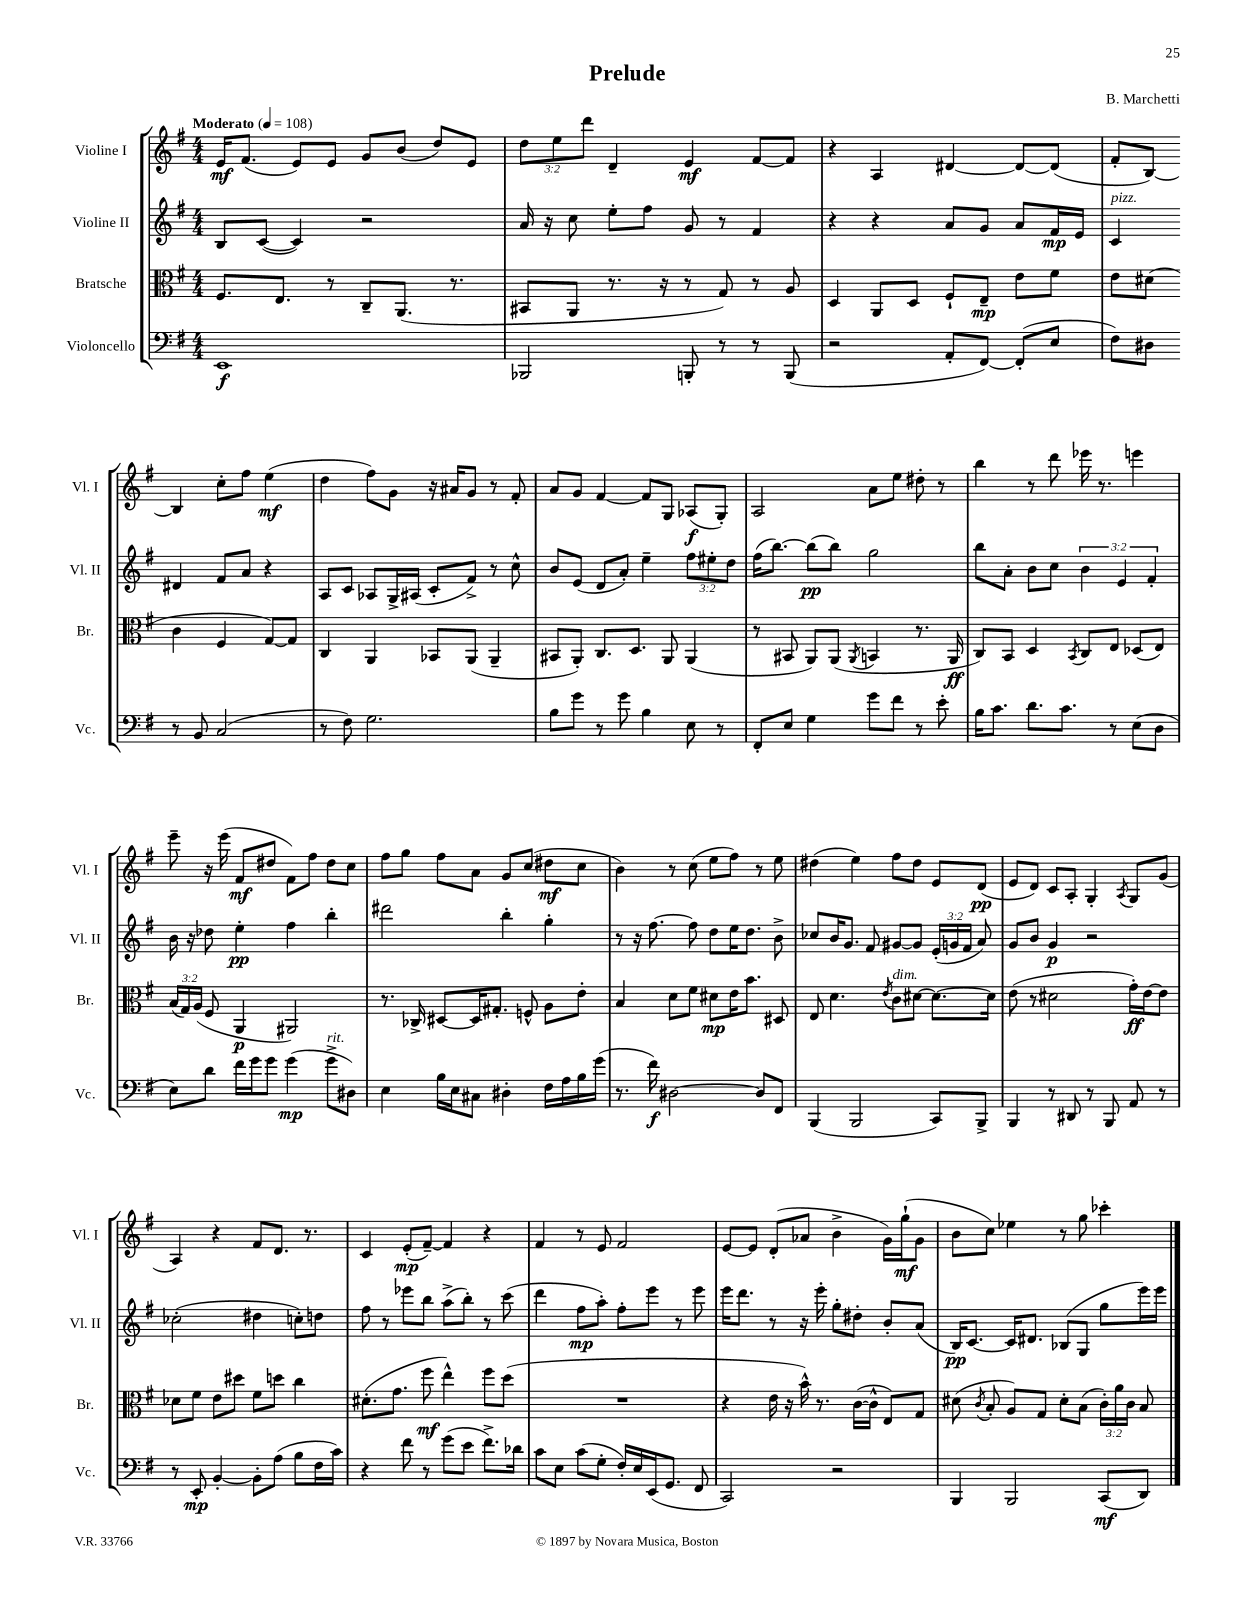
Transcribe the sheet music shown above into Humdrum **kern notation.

**kern	**dynam	**kern	**dynam	**kern	**dynam	**kern	**dynam
*part4	*part4	*part3	*part3	*part2	*part2	*part1	*part1
*staff4	*staff4	*staff3	*staff3	*staff2	*staff2	*staff1	*staff1
*I"Violoncello	*	*I"Bratsche	*	*I"Violine II	*	*I"Violine I	*
*I'Vc.	*	*I'Br.	*	*I'Vl. II	*	*I'Vl. I	*
*clefF4	*	*clefC3	*	*clefG2	*	*clefG2	*
*k[f#]	*	*k[f#]	*	*k[f#]	*	*k[f#]	*
*M4/4	*	*M4/4	*	*M4/4	*	*M4/4	*
*MM108	*	*MM108	*	*MM108	*	*MM108	*
=1	=1	=1	=1	=1	=1	=1	=1
!	!	!	!	!	!	!LO:TX:a:B:t=Moderato	!
1EE	f	8.F#/L	.	8B/L	.	16e/KL	mf
.	.	.	.	.	.	(8.f#/J	.
.	.	.	.	([8c/J	.	.	.
.	.	8.E/J	.	.	.	.	.
.	.	.	.	4c/])	.	8e/L)	.
.	.	8r	.	.	.	8e/J	.
.	.	8C~/L	.	2r	.	8g/L	.
.	.	(8.AA/J	.	.	.	(8b/J	.
.	.	.	.	.	.	8dd/L)	.
.	.	8.r	.	.	.	.	.
.	.	.	.	.	.	8e/J	.
=2	=2	=2	=2	=2	=2	=2	=2
2BBB-X/	.	8BB#X/L	.	16a/	.	12dd\L	.
.	.	.	.	16r	.	.	.
.	.	.	.	.	.	12ee\	.
.	.	8AA/J	.	8cc\	.	.	.
.	.	.	.	.	.	12ddd\J	.
.	.	8.r	.	8ee'\L	.	4d~/	.
.	.	.	.	8ff#\J	.	.	.
.	.	16r	.	.	.	.	.
8BBBn'/	.	8r	.	8g/	.	4e/	mf
8r	.	8G/)	.	8r	.	.	.
8r	.	8r	.	4f#/	.	[8f#/L	.
(8BBB/	.	8A/	.	.	.	8f#/J]	.
=3	=3	=3	=3	=3	=3	=3	=3
2r	.	4D/	.	4r	.	4r	.
.	.	8AA/L	.	4r	.	4A/	.
.	.	8D/J	.	.	.	.	.
8AA'/L	.	8F#`/L	.	8a/L	.	[4d#X/	.
[8FF#/J)	.	8E~/J	mp	8g/J	.	.	.
(8FF#'/L]	.	8e\L	.	8a/L	.	8d#/L_	.
8E/J	.	8f#\J	.	16f#/L	mp	(8d#/J]	.
.	.	.	.	16e/JJ	.	.	.
=4	=4	=4	=4	=4	=4	=4	=4
!	!	!	!	!LO:TX:a:i:t=pizz.	!	!	!
8F#\L)	.	8e\L	.	4c/	.	8f#'/L	.
8D#X\J	.	(8d#X\J	.	.	.	[8B/J)	.
8r	.	4c\	.	4d#X/	.	4B/]	.
8BB/	.	.	.	.	.	.	.
(2C/	.	4F#/	.	8f#/L	.	8cc'\L	.
.	.	.	.	8a/J	.	8ff#\J	.
.	.	[8G/L)	.	4r	.	(4ee\	mf
.	.	8G/J]	.	.	.	.	.
!!LO:LB:g=z
=5	=5	=5	=5	=5	=5	=5	=5
8r	.	4C/	.	8A/L	.	4dd\	.
8F#\)	.	.	.	8c/J	.	.	.
2.G\	.	4AA/	.	8A-X/L	.	8ff#\L)	.
.	.	.	.	16G^/L	.	8g\J	.
.	.	.	.	(16A#X/JJ	.	.	.
.	.	8BB-X/L	.	8c'/L	.	16r	.
.	.	.	.	.	.	16a#X/KL	.
.	.	(8AA/J	.	8f#^/J)	.	8g/J	.
.	.	4AA~/	.	8r	.	8r	.
.	.	.	.	8cc^^\	.	8f#'/	.
=6	=6	=6	=6	=6	=6	=6	=6
8B\L	.	8BB#X/L	.	8b/L	.	8a/L	.
8g\J	.	8AA'/J)	.	(8e/J	.	8g/J	.
8r	.	8.C/L	.	8d/L	.	[4f#/	.
8g\	.	.	.	8a'/J)	.	.	.
.	.	8.D/J	.	.	.	.	.
4B\	.	.	.	4ee~\	.	8f#/L]	.
.	.	8AA/	.	.	.	8G/J	.
8E\	.	(4AA/	.	12ff#\L	.	(8A-X/L	f
.	.	.	.	12ee#X'\	.	.	.
8r	.	.	.	.	.	8G'/J)	.
.	.	.	.	12dd\J	.	.	.
=7	=7	=7	=7	=7	=7	=7	=7
8FF#'/L	.	8r	.	(16ff#\KL	.	2A/	.
.	.	.	.	[8.bb\J)	.	.	.
8E/J	.	8BB#X/	.	.	.	.	.
4G\	.	8AA/L)	.	(8bb\L]	pp	.	.
.	.	(8AA/J	.	8bb\J)	.	.	.
.	.	8qAA/	.	.	.	.	.
8g\L	.	4BBn/	.	2gg\	.	8a\L	.
8f#\J	.	.	.	.	.	8ee\J	.
8r	.	8.r	.	.	.	8dd#X'\	.
8e'\	.	.	.	.	.	8r	.
.	.	16AA/	ff	.	.	.	.
=8	=8	=8	=8	=8	=8	=8	=8
16B\KL	.	8C/L)	.	8bb\L	.	4bb\	.
8.c\J	.	.	.	.	.	.	.
.	.	8BB/J	.	8a'\J	.	.	.
8.d\L	.	4D/	.	8b\L	.	8r	.
.	.	.	.	8cc\J	.	8ddd\	.
8.c\J	.	.	.	.	.	.	.
.	.	8qBB/	.	.	.	.	.
.	.	8C/L	.	6b\	.	16eee-X\	.
.	.	.	.	.	.	8.r	.
8r	.	8E/J	.	.	.	.	.
.	.	.	.	6e/	.	.	.
(8E\L	.	(8D-X/L	.	.	.	4eeen\	.
.	.	.	.	6f#'/	.	.	.
8D\J	.	8E/J)	.	.	.	.	.
!!LO:LB:g=z
=9	=9	=9	=9	=9	=9	=9	=9
8E\L)	.	(24B/LL	.	16b\	.	8eee~\	.
.	.	24G/)	.	.	.	.	.
.	.	.	.	16r	.	.	.
.	.	(24A/JJ	.	.	.	.	.
8d\J	.	8F#/	.	8dd-X\	.	16r	.
.	.	.	.	.	.	(16eee\	.
16f#\LL	.	4AA/	p	4ee'\	pp	8f#/L	mf
16g\J	.	.	.	.	.	.	.
8g\J	.	.	.	.	.	8dd#X/J	.
(4g\	mp	2AA#X/)	.	4ff#\	.	8f#\L)	.
.	.	.	.	.	.	8ff#\J	.
!LO:TX:a:i:t=rit.	!	!	!	!	!	!	!
8g^\L	.	.	.	4bb'\	.	8dd#\L	.
8D#X\J)	.	.	.	.	.	8cc\J	.
=10	=10	=10	=10	=10	=10	=10	=10
4E\	.	8.r	.	2ddd#X\	.	8ff#\L	.
.	.	.	.	.	.	8gg\J	.
.	.	16C-X^/	.	.	.	.	.
16B\LL	.	[8D#X/L	.	.	.	8ff#\L	.
16E\J	.	.	.	.	.	.	.
8C#X\J	.	16D#/K]	.	.	.	8a\J	.
.	.	8.G#X'/J	.	.	.	.	.
4D#X'\	.	.	.	4bb'\	.	8g/L	.
.	.	8Fn^^/	.	.	.	(8cc/J	.
16F#\LL	.	8A\L	.	4gg'\	.	8dd#X\L	mf
16A\	.	.	.	.	.	.	.
16B\	.	8e'\J	.	.	.	8cc\J	.
(16g\JJ	.	.	.	.	.	.	.
=11	=11	=11	=11	=11	=11	=11	=11
8.r	.	4B/	.	8r	.	4b\)	.
.	.	.	.	16r	.	.	.
16f#\)	f	.	.	[8.ff#\	.	.	.
[2D#X\	.	8d\L	.	.	.	8r	.
.	.	8f#\J	.	8ff#\]	.	(8cc\	.
.	.	8d#X\L	mp	8dd\L	.	8ee\L	.
.	.	16e\K	.	16ee\K	.	8ff#\J)	.
.	.	8.b\J	.	8.dd\J	.	.	.
8D#/L]	.	.	.	.	.	8r	.
8FF#/J	.	8D#X/	.	8b^\	.	8ee\	.
=12	=12	=12	=12	=12	=12	=12	=12
(4BBB/	.	8E/	.	8cc-X/L	.	(4dd#X\	.
.	.	4.d\	.	16b/K	.	.	.
.	.	.	.	8.g/J	.	.	.
2BBB/	.	.	.	.	.	4ee\)	.
.	.	.	.	8f#/	.	.	.
.	.	8qe/	.	.	.	.	.
!	!	!LO:TX:a:i:t=dim.	!	!	!	!	!
.	.	8c\L	.	[8g#X/L	.	8ff#\L	.
.	.	[8d#X\J	.	8g#/J]	.	8dd#\J	.
8CC/L)	.	8.d#\L_	.	(24e'/LL	.	8e/L	.
.	.	.	.	24gn/	.	.	.
.	.	.	.	24f#/JJ	.	.	.
8BBB^/J	.	.	.	8a/)	.	(8d/J	pp
.	.	16d#\Jk]	.	.	.	.	.
=13	=13	=13	=13	=13	=13	=13	=13
4BBB/	.	(8e\	.	8g/L	.	8e/L	.
.	.	8r	.	8b/J	.	8d/J)	.
8r	.	2d#X\	.	4g/	p	8c/L	.
8DD#X/	.	.	.	.	.	8A'/J	.
8r	.	.	.	2r	.	4G'/	.
8BBB/	.	.	.	.	.	.	.
.	.	.	.	.	.	8qA/	.
8AA/	.	16g'\LL)	ff	.	.	8G/L	.
.	.	[16e\J	.	.	.	.	.
8r	.	8e\J]	.	.	.	(8g/J	.
!!LO:LB:g=z
=14	=14	=14	=14	=14	=14	=14	=14
8r	.	8d-X\L	.	(2cc-X'\	.	4A/)	.
8EE'/	mp	8f#\J	.	.	.	.	.
[4BB'/	.	8e\L	.	.	.	4r	.
.	.	8dd#X\J	.	.	.	.	.
8BB'\L]	.	8f#\L	.	4dd#X\	.	8f#/L	.
(8A\J	.	8ddn\J	.	.	.	8.d/J	.
8B\L	.	4cc\	.	8ccn'\L)	.	.	.
.	.	.	.	.	.	8.r	.
16F#\L	.	.	.	8ddn\J	.	.	.
16c\JJ)	.	.	.	.	.	.	.
=15	=15	=15	=15	=15	=15	=15	=15
4r	.	(8.d#X'\L	.	8ff#\	.	4c/	.
.	.	.	.	8r	.	.	.
.	.	8.g\J	.	.	.	.	.
8f#\	.	.	.	8eee-X\L	.	(8e'/L	mp
8r	.	8ff#\	mf	8bb\J	.	[8f#~/J)	.
(8g\L	.	4ee^^\)	.	(8aa^\L	.	4f#/]	.
8e\J	.	.	.	8bb'\J)	.	.	.
8.f#^\L)	.	8ff#\L	.	8r	.	4r	.
.	.	(8dd\J	.	(8ccc\	.	.	.
16d-X\Jk	.	.	.	.	.	.	.
=16	=16	=16	=16	=16	=16	=16	=16
8c\L	.	1r	.	4ddd\	.	4f#/	.
8E\J	.	.	.	.	.	.	.
(8c\L	.	.	.	8ff#\L	mp	8r	.
8G'\J	.	.	.	8aa'\J)	.	8e/	.
16F#'/LL)	.	.	.	8ff#'\L	.	2f#/	.
16E/	.	.	.	.	.	.	.
(16EE/J	.	.	.	8eee\J	.	.	.
8.GG/J	.	.	.	.	.	.	.
.	.	.	.	8r	.	.	.
8FF#/	.	.	.	8eee\	.	.	.
=17	=17	=17	=17	=17	=17	=17	=17
2CC/)	.	4r	.	16eee\KL	.	[8e/L	.
.	.	.	.	8.ddd\J	.	.	.
.	.	.	.	.	.	8e/J]	.
.	.	16e\	.	8r	.	(8d'/L	.
.	.	16r	.	.	.	.	.
.	.	16b^^\)	.	16r	.	8a-X/J	.
.	.	8.r	.	16eee'\	.	.	.
2r	.	.	.	8gg'\L	.	4b^\	.
.	.	([16c\LL	.	8dd#X'\J	.	.	.
.	.	16c^^\JJ]	.	.	.	.	.
.	.	8E/L)	.	8b'/L	.	16g\LL)	.
.	.	.	.	.	.	(16gg`\J	mf
.	.	8G/J	.	(8a/J	.	8g\J	.
=18	=18	=18	=18	=18	=18	=18	=18
4BBB/	.	(8d#X\	.	16B/KL)	pp	8b\L	.
.	.	.	.	[8.c/J	.	.	.
.	.	8qc/	.	.	.	.	.
.	.	8B'/	.	.	.	8cc\J)	.
2BBB/	.	8A/L)	.	16c/KL]	.	4ee-X\	.
.	.	.	.	8.d#X/J	.	.	.
.	.	8G/J	.	.	.	.	.
.	.	8d#'\L	.	(8B-X/L	.	8r	.
.	.	(8B\J	.	8G/J	.	8gg\	.
(8CC/L	mf	24c'\LL)	.	8gg\L	.	4ccc-X'\	.
.	.	24a\	.	.	.	.	.
.	.	24c\JJ	.	.	.	.	.
8DD/J)	.	8B/	.	16eee\L)	.	.	.
.	.	.	.	16eee\JJ	.	.	.
==	==	==	==	==	==	==	==
*-	*-	*-	*-	*-	*-	*-	*-
